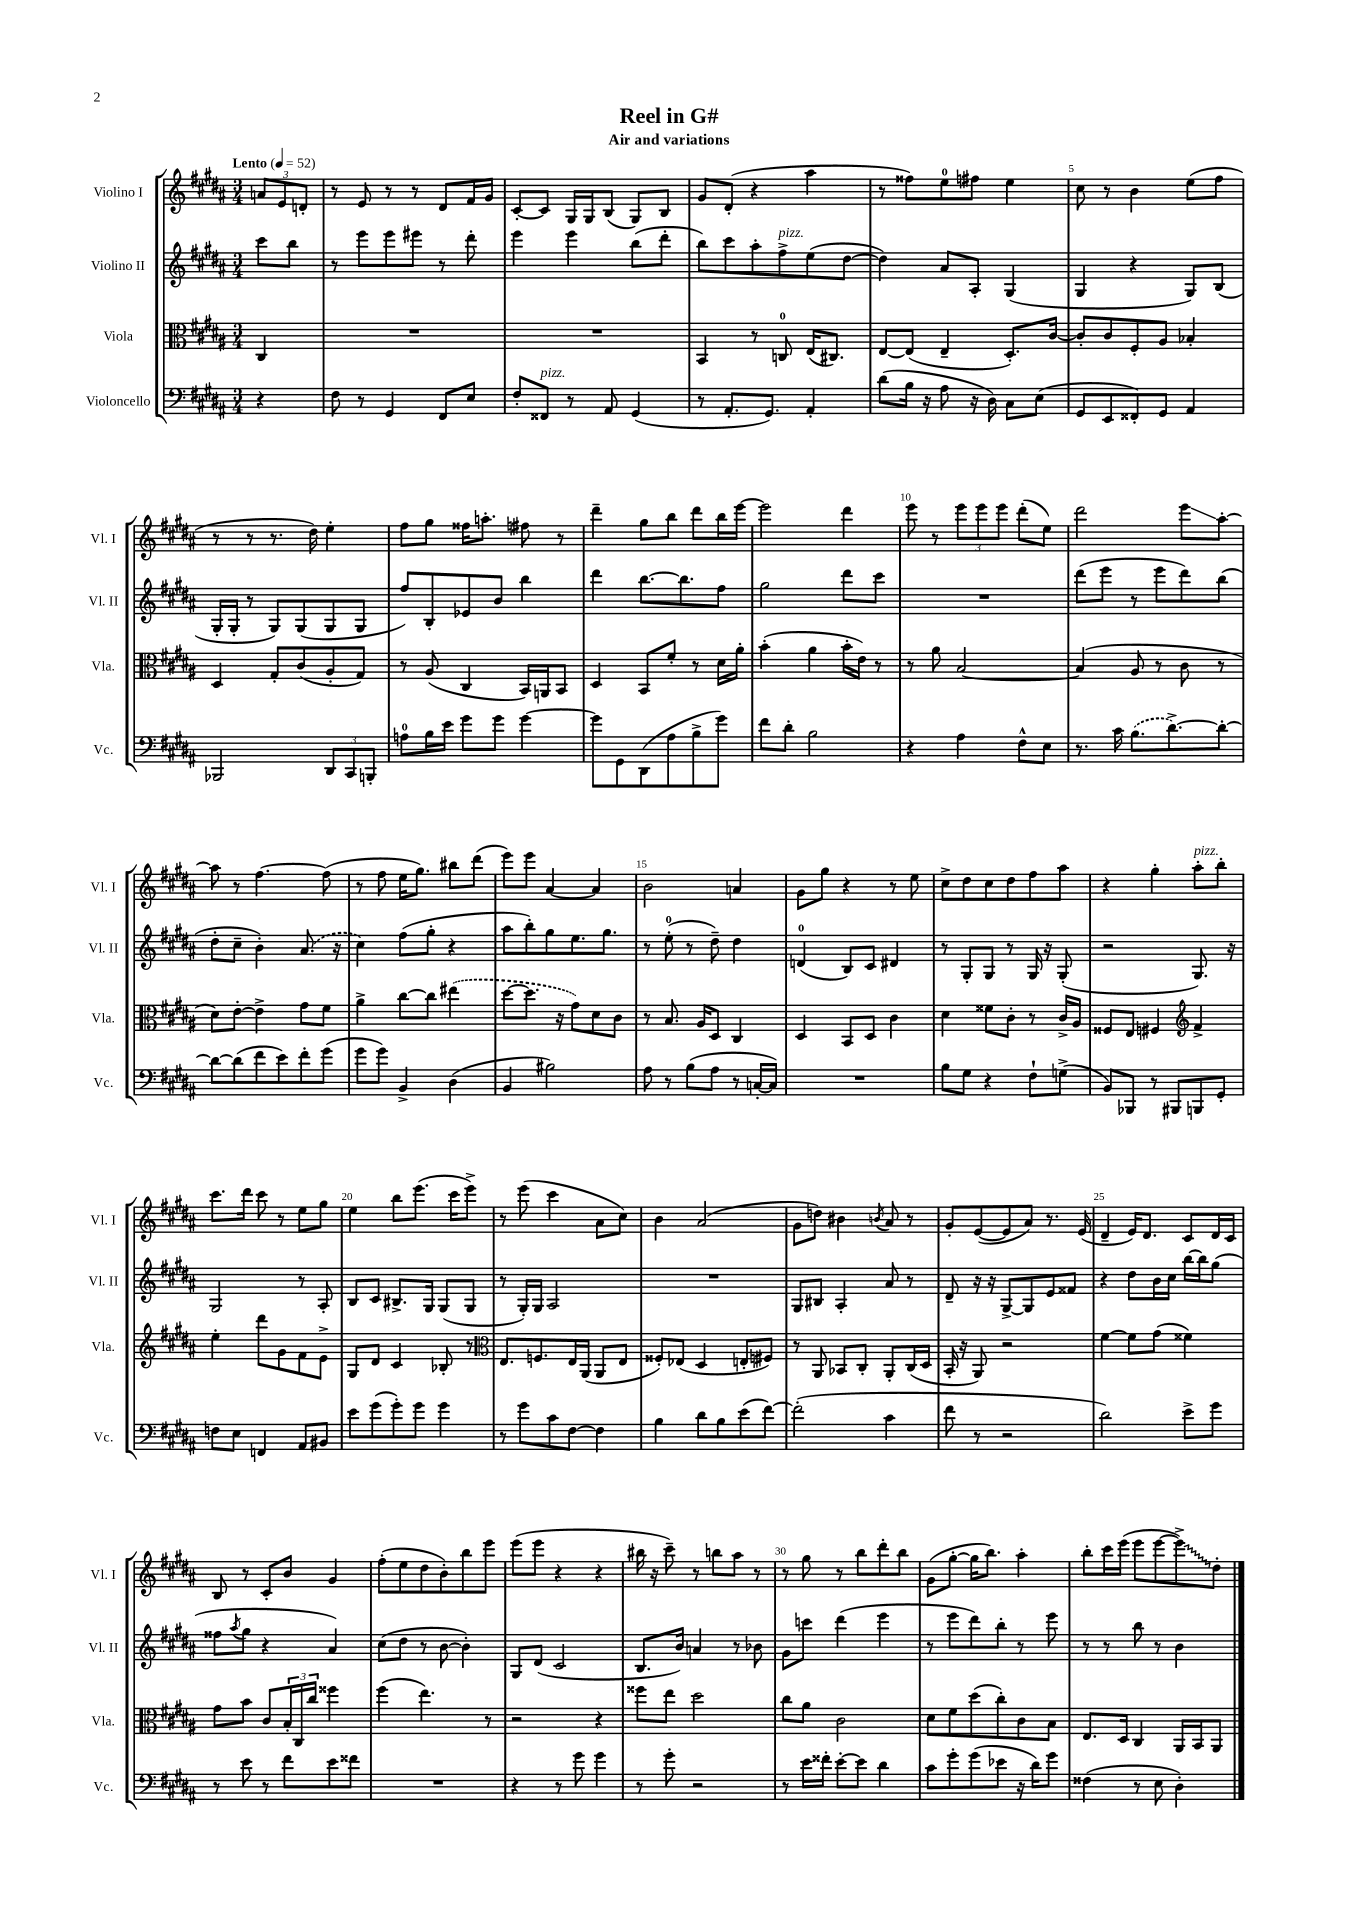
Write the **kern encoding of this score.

**kern	**kern	**kern	**kern
*staff4	*staff3	*staff2	*staff1
*clefF4	*clefC3	*clefG2	*clefG2
*k[f#c#g#d#a#]	*k[f#c#g#d#a#]	*k[f#c#g#d#a#]	*k[f#c#g#d#a#]
*M3/4	*M3/4	*M3/4	*M3/4
*MM52	*MM52	*MM52	*MM52
4r	4C#/	8ccc#\L	12a/L
.	.	.	12e/
.	.	8bb\J	.
.	.	.	12d'/J
=	=	=	=
8F#\	2.r	8r	8r
8r	.	8eee\L	8e/
4GG#/	.	8eee\	8r
.	.	8eee#\J	8r
8FF#/L	.	8r	8d#/L
8E/J	.	8ddd#'\	16f#/L
.	.	.	16g#/JJ
=	=	=	=
8F#'/L	2.r	4eee\	[8c#'/L
8FF##/J	.	.	8c#/]J
8r	.	4eee\	16G#/LL
.	.	.	16G#/J
8AA#/	.	.	(8B/J
(4GG#/	.	(8bb\L	8G#/L)
.	.	8ddd#'\J	8B/J
=	=	=	=
8r	4BB/	8bb\L)	8g#/L
8.AA#'/L	.	8ccc#\	(8d#'/J
.	8r	8aa#'\	4r
8.GG#/J)	.	.	.
.	8C/	8ff#^\	.
4AA#'/	(16E/LK	(8ee\	4aa#\
.	8.C#/J)	.	.
.	.	[8dd#\J	.
=	=	=	=
(8d#\L	[8E/L	4dd#\])	8r
16B\Jk	(8E/]J	.	8ff##\L)
16r	.	.	.
8A#\	4E~/	8a#/L	8ee\
16r	.	8A#'/J	8ff#\J
16D#\)	.	.	.
8C#\L	8.D#'/L)	(4G#/	4ee\
(8E\J	.	.	.
.	[16c#/Jk	.	.
=	=	=	=
8GG#/L	8c#'/]L	4G#/	8cc#\
8EE/	8c#/	.	8r
8FF##'/)	8F#'/	4r	4b\
8GG#/J	8A#/J	.	.
4AA#/	4B-'/	8G#/L)	(8ee\L
.	.	(8B/J	8ff#\J
=	=	=	=
2BBB-/	4D#/	16G#'/LL	8r
.	.	16G#'/JJ	.
.	.	8r	8r
.	8G#'/L	8G#/L)	8.r
.	(8c#/	(8G#/	.
.	.	.	16dd#\)
12DD#/L	8A#'/	8G#/	4ee'\
12CC#/	.	.	.
.	8G#/J)	8G#/J	.
12BBB'/J	.	.	.
=	=	=	=
8A\L	8r	8ff#/L)	8ff#\L
16B\L	(8A#/	8B'/	8gg#\J
16e\JJ	.	.	.
8g#\L	4C#/	8e-/	16ff##\LK
.	.	.	8.aa'\J
8g#\J	.	8b/J	.
[4g#\	16BB/LL)	4bb\	8ff#\
.	16AA/J	.	.
.	8BB/J	.	8r
=	=	=	=
8g#\]L	4D#/	4ddd#\	4ddd#~\
8GG#\	.	.	.
(8DD#\	8BB/L	[8.bb\L	8gg#\L
8A#\	8f#'/J	.	8bb\J
.	.	8.bb\]	.
8B^\	8r	.	8ddd#\L
8g#\J)	16d#\LL	8ff#\J	16bb\L
.	16a#'\JJ	.	[16eee\JJ
=	=	=	=
8f#\L	(4b'\	2gg#\	2eee\]
8d#'\J	.	.	.
2B\	4a#\	.	.
.	16b'\LL	8ddd#\L	4ddd#\
.	16e\JJ)	.	.
.	8r	8ccc#\J	.
=	=	=	=
4r	8r	2.r	8eee\
.	8a#\	.	8r
4A#\	[2B/	.	12eee\L
.	.	.	12eee\
.	.	.	12eee\J
8F#^^\L	.	.	(8ddd#'\L
8E\J	.	.	8ee\J)
=	=	=	=
8.r	(4B/]	(8ddd#\L	2ddd#\
.	.	8eee\J	.
16c#\	.	.	.
(8.B\L	8A#/	8r	.
.	8r	8eee\L	.
[8.d#^\)	.	.	.
.	8c#\	8ddd#\)	8eee\L
8d#'\_J	8r	(8bb\J	[8aa#'\J
=	=	=	=
8d#\_L	8d#\L)	8dd#'\L	8aa#\]
(8d#\]	[8e'\J	8cc#~\J	8r
8f#\	4e^\]	4b'\)	[4.ff#\
8e\)	.	.	.
8f#'\	8g#\L	(8.a#/	.
(8g#\J	8f#\J	.	(8ff#\]
.	.	16r	.
=	=	=	=
8g#\L	4a#^\	4cc#\)	8r
8g#\J)	.	.	8ff#\
4BB^/	[8cc#\L	(8ff#\L	16ee\LK
.	.	.	8.gg#\J)
.	8cc#\]J	8gg#'\J	.
(4D#\	(4ee#\	4r	8bb#\L
.	.	.	(8ddd#\J
=	=	=	=
4BB/	[8dd#\L	8aa#\L	8eee\L)
.	8.dd#\]J	8bb'\)	8eee\J
2B#\)	.	8gg#\	[4a#/
.	16r	.	.
.	8g#\L)	8.ee\	.
.	8d#\	.	4a#/]
.	.	8.gg#\J	.
.	8c#\J	.	.
=	=	=	=
8A#\	8r	8r	2b\
8r	8.B/	(8ee'\	.
(8B\L	.	8r	.
.	16A#/LK	.	.
8A#\J	8D#/J	8dd#~\)	.
8r	4C#/	4dd#\	4a/
[16C'/LL	.	.	.
16C/]JJ)	.	.	.
=	=	=	=
2.r	4D#/	(4d/	8g#\L
.	.	.	8gg#\J
.	8BB/L	8B/L)	4r
.	8D#/J	8c#/J	.
.	4c#\	4d#/	8r
.	.	.	8ee\
=	=	=	=
8B\L	4d#\	8r	8cc#^\L
8G#\J	.	8G#'/L	8dd#\
4r	8f##\L	8G#/J	8cc#\
.	8c#'\J	8r	8dd#\
8F#`\L	8r	16G#/	8ff#\
.	.	16r	.
(8G^\J	16c#^/LL	(8G#'/	8aa#\J
.	16A#/JJ	.	.
=	=	=	=
8BB/L)	8F##/L	2r	4r
8BBB-/J	8E/J	.	.
8r	4F#/	.	4gg#'\
8BBB#/L	.	.	.
*	*clefG2	*	*
8BBB/	4f#^/	8.G#/)	8aa#'\L
8GG#'/J	.	.	8bb'\J
.	.	16r	.
=	=	=	=
8F\L	4ee'\	2G#/	8.ccc#\L
8E\J	.	.	.
.	.	.	16ddd#\Jk
4FF/	8ddd#\L	.	8ccc#\
.	8g#\	.	8r
8AA#/L	8f#\	8r	8ee\L
8BB#/J	8e^\J	8A#'/	8gg#\J
=	=	=	=
8e\L	8G#/L	8B/L	4ee\
(8g#\	8d#/J	8c#/J	.
8g#'\)	4c#/	8.B#^/L	8bb\L
8g#\J	.	.	(8.eee\J
.	.	16G#/Jk	.
4g#\	8B-'/	(8G#/L	.
.	.	.	16ccc#\LK
.	8r	8G#/J	8eee^\J)
=	=	=	=
*	*clefC3	*	*
8r	8.E/L	8r	8r
8g#\L	.	16G#'/LL)	(8eee\
.	8.F/	16G#/JJ	.
8c#\	.	2A#/	4ccc#\
[8F#\J	16E/L	.	.
.	(16AA#/JJ	.	.
4F#\]	8AA#/L	.	8a#\L
.	8E/J	.	8cc#\J)
=	=	=	=
4B\	8F##'/L)	2.r	4b\
.	(8E-/J	.	.
8d#\L	4D#/	.	(2a#/
8B\	.	.	.
(8e\	8E'/L	.	.
[8f#\J)	8F#/J)	.	.
=	=	=	=
(2f#'\]	8r	8G#/L	8g#\L
.	8AA#/	8B#/J	8dd\J)
.	8BB-/L	4A#'/	4b#\
.	8C#'/J	.	.
.	.	.	8qb/
4c#\	8AA#'/L	8a#/	8a#/
.	(16C#/L	8r	8r
.	16D#/JJ	.	.
=	=	=	=
8f#\	16BB'/	8d#~/	8g#'/L
.	16r	.	.
8r	8AA#/)	16r	([8e/
.	.	16r	.
2r	2r	[8G#^/L	8e/]
.	.	8G#/]	8a#/J)
.	.	8e/	8.r
.	.	8f##/J	.
.	.	.	(16e/
=	=	=	=
2d#\)	[4f#\	4r	4d#~/
.	8f#\]L	8dd#\L	16e/LK)
.	.	.	8.d#/J
.	(8g#\J	16b\L	.
.	.	16cc#\JJ	.
8e^\L	4f##\)	[16bb\LL	8c#/L
.	.	16bb\]J	.
8g#\J	.	(8gg#\J	16d#/L
.	.	.	16c#/JJ
=	=	=	=
8r	8g#\L	8ff##\L	8B/
.	.	8qaa#/	.
8e\	8b\J	8gg#\J	8r
8r	8c#/L	4r	8c#'/L
8f#\L	24B'/L	.	8b/J
.	24C#/	.	.
.	24cc#/JJ	.	.
8e\	4ff##\	4a#/)	4g#/
8f##\J	.	.	.
=	=	=	=
2.r	(4ff#\	(8cc#\L	(8ff#'\L
.	.	8dd#\J	8ee\
.	4.ee\)	8r	8dd#\
.	.	[8b\	8b'\)
.	.	4b'\])	8bb\
.	8r	.	8eee\J
=	=	=	=
4r	2r	8G#/L	(8eee\L
.	.	(8d#/J	8eee\J
8r	.	2c#/	4r
8g#\	.	.	.
4g#\	4r	.	4r
=	=	=	=
8r	8ff##\L	8.B/L	16bb#\
.	.	.	16r
8g#'\	8ee\J	.	8ccc#~\)
.	.	16b/Jk)	.
2r	2dd#\	4a/	8r
.	.	.	8bb\L
.	.	8r	8aa#\J
.	.	8b-\	8r
=	=	=	=
8r	8cc#\L	8g#\L	8r
16e\LL	8a#\J	8ccc\J	8gg#\
16f##'\JJ	.	.	.
[8e'\L	2c#\	(4ddd#\	8r
8e\]J	.	.	8bb\L
4d#\	.	4eee\	8ddd#'\
.	.	.	8bb\J
=	=	=	=
8c#\L	8d#\L	8r	(8g#\L
8g#'\	8f#\	8eee\L	[8gg#'\J
(8g#\	(8dd#\	8ddd#\)	16gg#\]LK
.	.	.	8.bb\J)
8e-\J	8cc#'\)	8bb'\J	.
16r	8c#\	8r	4aa#'\
16d#\LK)	.	.	.
8g#\J	8B\J	8eee\	.
=	=	=	=
(4F##\	8.E/L	8r	8bb'\L
.	.	8r	16ccc#\L
.	16D#/Jk	.	(16eee\JJ
8r	4C#/	8bb\	8eee\L
8E\	.	8r	[8eee\
4D#'\)	16AA#/LL	4b\	8eee^\])
.	16BB/J	.	.
.	8AA#/J	.	8dd#'\J
==	==	==	==
*-	*-	*-	*-
